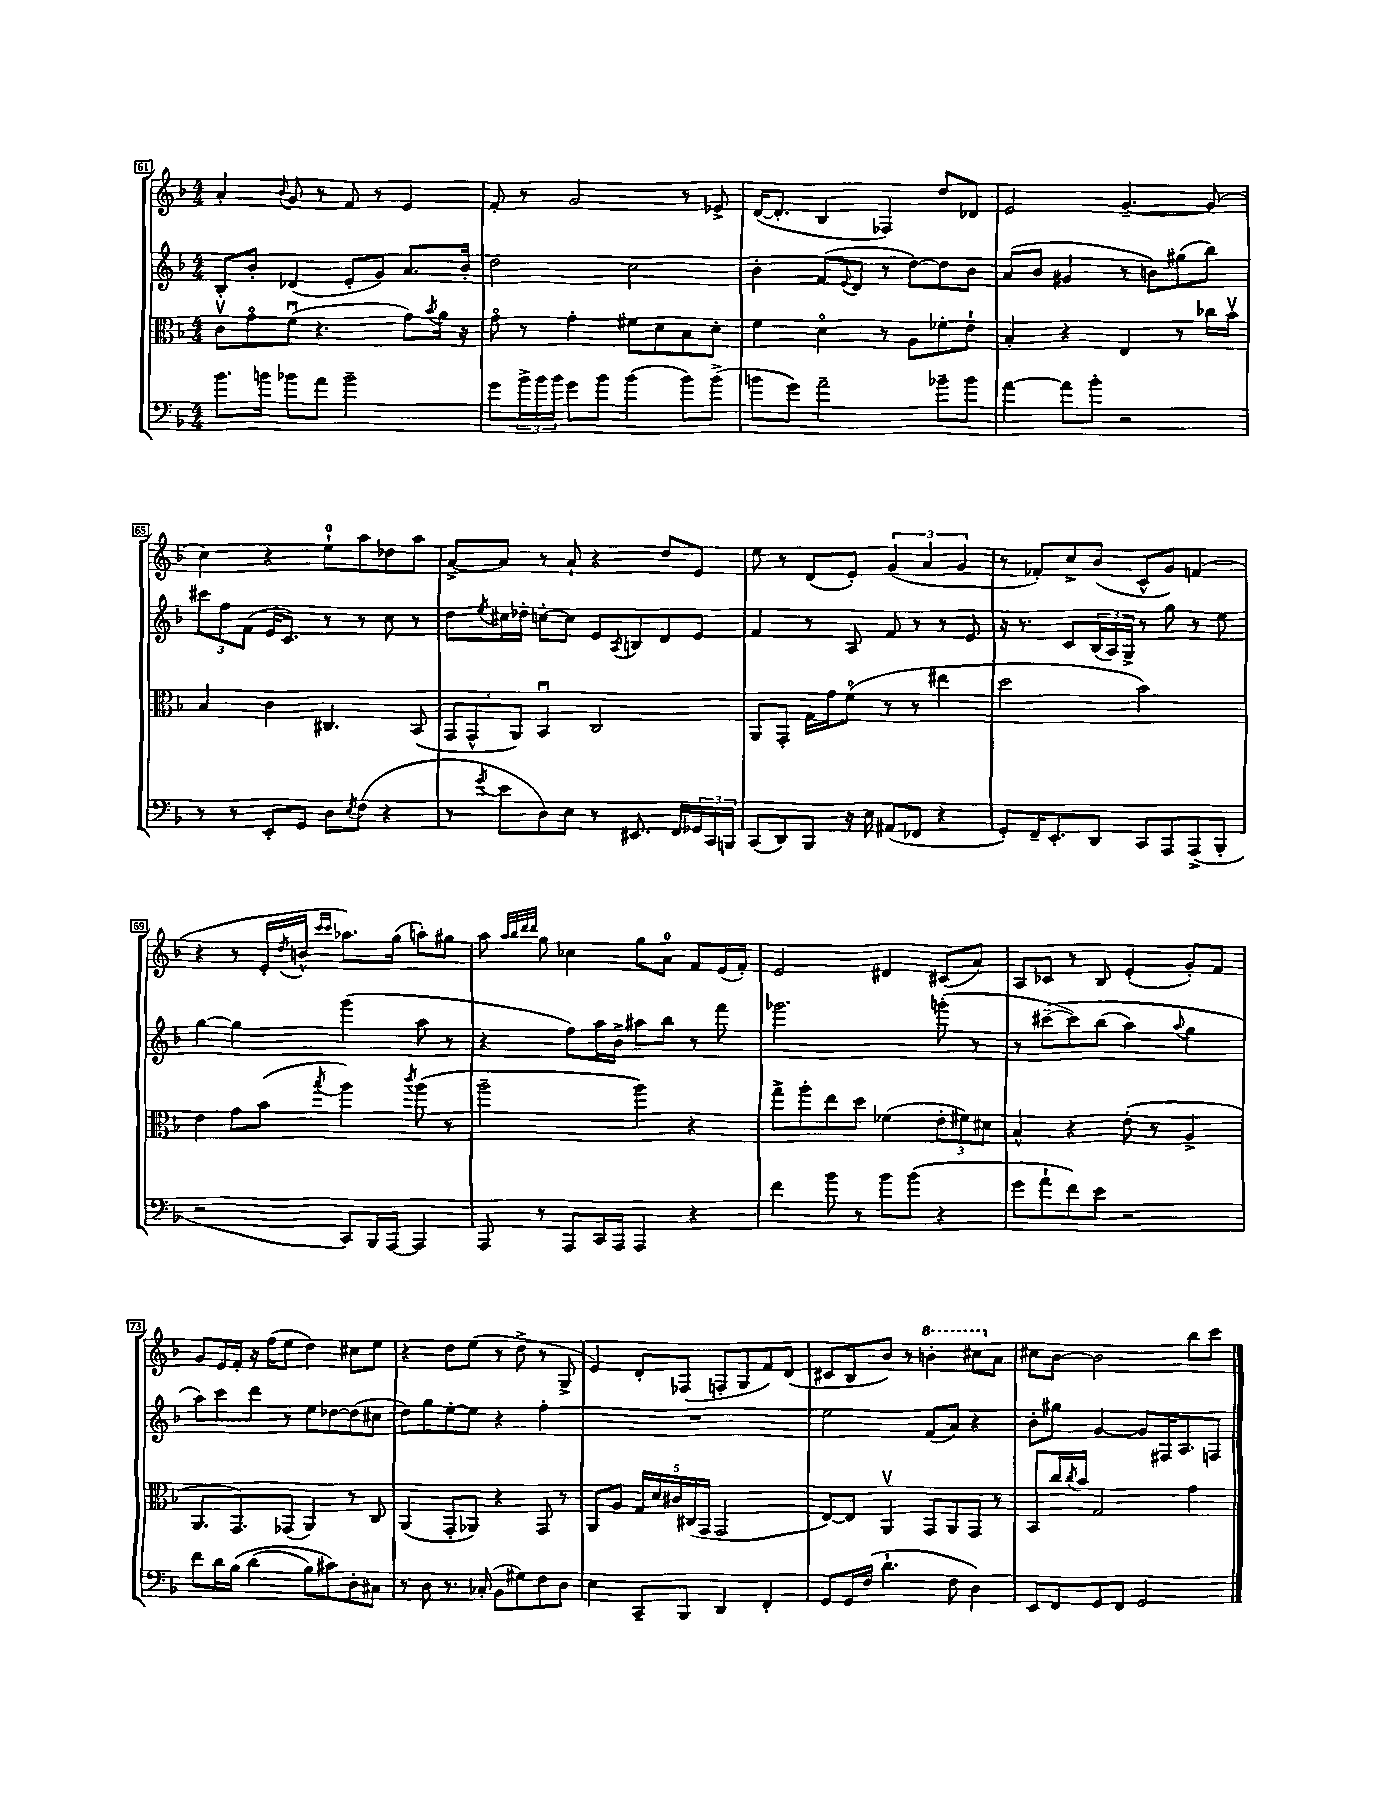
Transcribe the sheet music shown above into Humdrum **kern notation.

**kern	**kern	**kern	**kern
*part4	*part3	*part2	*part1
*staff4	*staff3	*staff2	*staff1
*clefF4	*clefC3	*clefG2	*clefG2
*k[b-]	*k[b-]	*k[b-]	*k[b-]
*M4/4	*M4/4	*M4/4	*M4/4
=61	=61	=61	=61
8.b-\L	8cv\L	8B-'/L	4a'/
.	8g\	8b-'/J	.
16bn\Jk	.	.	.
.	.	.	8qqb-/
8b-X\L	(8fu\J	(4d-X/	8g/
8a\J	4.r	.	8r
2b-~\	.	8e'/L	8f/
.	.	8g/J)	8r
.	8g\L)	8.a/L	4e/
.	8qb-/	.	.
.	16a\Jk	.	.
.	16r	16b-'/Jk	.
=62	=62	=62	=62
8g\L	8g\	2dd\	8f'/
24b-^\L	8r	.	8r
24b-\	.	.	.
24b-\JJ	.	.	.
8g\L	4g'\	.	2g/
8b-\J	.	.	.
(4b-\	8f#X\L	2cc\	.
.	8d\	.	.
8b-\L)	8B-\	.	8r
(8b-^\J	8d'\J	.	8e-X^/
=63	=63	=63	=63
8bn\L	4f\	4b-'\	([16d/KL
.	.	.	8.d'/J]
8g\J)	.	.	.
2a~\	4d\	(8f/L	4B-/
.	.	8qqe/	.
.	.	8d/J	.
.	8r	8r	4F-X/)
.	8A\L	[8dd\L)	.
8b-X~\L	8f-X'\	8dd\]	8dd/L
8b-\J	8e`\J	8b-\J	8d-X/J
=64	=64	=64	=64
[4a\	4B-'/	(8a/L	2e/
.	.	8b-/J	.
8a\L]	4r	4g#X/	.
8b-'\J	.	.	.
2r	4E/	8r	[4.g~/
.	.	8bn\L)	.
.	8r	(8gg#X\	.
.	16cc-X\LL	8bb-\J)	(8g/]
.	16b-v\JJ	.	.
!!LO:LB:g=z
=65	=65	=65	=65
8r	4B-/	12ccc#X\L	4cc\)
.	.	12ff\	.
8r	.	.	.
.	.	(12f\J	.
8EE'/L	4c\	16e/KL	4r
.	.	8.c/J)	.
8GG/J	.	.	.
8D\L	4.C#X/	8r	8ee`\L
8qE/	.	.	.
(8F\J	.	8r	8aa\
4r	.	8cc\	8dd-X\
.	(8BB-/	8r	8aa\J
=66	=66	=66	=66
8r	12GG/L	8dd\L	[8a^/L
.	12GG^^/	.	.
8qg/	.	8qee/	.
8e\L	.	16cc#X\L	8a/J]
.	12AA/J)	.	.
.	.	16dd-X'\JJ	.
8D\)	4BB-u/	[8ccn'\L	8r
8E\J	.	8cc\J]	8a`/
8r	2C/	8e/L	4r
.	.	8qA/	.
8.EE#X/	.	8Bn/	.
.	.	8d/	8dd/L
16FF/LL	.	.	.
24GG-X/	.	8e/J	8e/J
24CC/	.	.	.
24BBBn/JJ	.	.	.
=67	=67	=67	=67
(8CC/L	8AA/L	4f/	8ee\
8DD/)	8GG'/J	.	8r
8BBB-/J	16G\LL	8r	(8d/L
.	16g\J	.	.
16r	(8f\J	8A/	8e'/J)
16E\	.	.	.
(8AA#X/L	8r	8f/	(6g/
8FF-X/J	8r	8r	.
.	.	.	6a/
4r	4ee#X\	8r	.
.	.	.	6g/
.	.	8e/	.
=68	=68	=68	=68
8GG'/L)	2dd\	16r	8r
.	.	8.r	.
16FF~/K	.	.	8f-X'/L)
8.EE'/	.	.	.
.	.	8c/L	8cc^/
8DD/J	.	(24B-/L	(8b-/J
.	.	24A/)	.
.	.	24G^/JJ	.
8CC/L	2b-\)	8r	8c^^/L
8AAA/	.	8gg\	8g/J)
(8AAA^/	.	8r	(4fn/
8BBB-'/J	.	8ee\	.
!!LO:LB:g=z
=69	=69	=69	=69
2r	4e\	[4gg\	4r
.	8g\L	4gg\]	8r
.	(8b-\J	.	16e'/LL
.	.	.	8qdd/
.	.	.	16bn^^/JJ
.	.	.	16qqccc/LL
.	8qbb-/	.	16qqccc/JJ
8CC/L)	4aa\)	(4ggg\	8.aa-X\L)
16BBB-/L	.	.	.
[16AAA/JJ	.	.	(16gg\Jk
.	8qccc/	.	.
4AAA/]	(8aa\	8aa\	8aan'\L)
.	8r	8r	8gg#X\J
=70	=70	=70	=70
8AAA/	2aa~\	4r	8aa\
.	.	.	32qqaa/LLL
.	.	.	32qqbb-/
.	.	.	32qqddd/
.	.	.	32qqddd/JJJ
8r	.	.	8gg\
8AAA/L	.	8ff\L)	4cc-X\
16CC/L	.	16aa\L	.
16AAA/JJ	.	16b-^\JJ	.
4AAA/	4aa\)	8aa#X\L	8gg\L
.	.	8bb-\J	8a\J
4r	4r	8r	8f/L
.	.	8fff\	(16e/L
.	.	.	16f'/JJ)
=71	=71	=71	=71
4f\	8gg^\L	2.ggg-X\	2e/
.	8aa'\	.	.
8b-\	8ee\	.	.
8r	8dd\J	.	.
8b-\L	(4f-X\	.	4d#X/
(8b-\J	.	.	.
4r	12e'\L	(8gggn'\	(8c#X/L
.	12f#X\)	.	.
.	.	8r	8a/J)
.	12d#X\J	.	.
=72	=72	=72	=72
8g\L	4B-^^/	8r	8A/L
8a`\	.	([8ccc#X~\L	8c-X/J
8f\)	4r	8ccc#\])	8r
8e\J	.	(8bb-\J	8B-/
2r	(8e'\	4aa\)	(4e'/
.	8r	.	.
.	.	8qqaa/	.
.	4A^/	4gg\	8g'/L)
.	.	.	8f/J
!!LO:LB:g=z
=73	=73	=73	=73
8f\L	8.AA/L	8aa\L)	8g/L
16d\L	.	8ccc\	16e/L
(16B-\JJ	8.GG/)	.	16f'/JJ
(4d\	.	8ddd\J	16r
.	.	.	(16ff\KL
.	(8GG-X/J	8r	8ee\J
8B-\L)	4AA/)	8ee\L	4dd\)
8c#X\)	.	[8dd-X\	.
8D'\	8r	(8dd-\]	8cc#X\L
8C#X\J	8C/	8cc#X\J	8ee\J
=74	=74	=74	=74
8r	(4AA/	8dd\L)	4r
8D\	.	8gg\	.
8.r	8GG'/L	[8ee'\	8dd\L
.	8AA-X/J)	8ee\J]	(8ee\J
(16C-X'/	.	.	.
8BB-\L	4r	4r	8r
8G#X\)	.	.	8dd^\
8F\	8GG/	4ff'\	8r
8D\J	8r	.	8G^/
=75	=75	=75	=75
4E\	8AA/L	1r	4e/)
.	8A/J	.	.
8CC~/L	20G/LL	.	8d'/L
.	20d/	.	.
.	20c#X/	.	.
8BBB-/J	.	.	(8F-X/J
.	(20C#X/	.	.
.	20GG/JJ	.	.
4DD/	2GG/	.	8Fn'/L
.	.	.	8G/
4FF'/	.	.	8f/)
.	.	.	(8d/J
=76	=76	=76	=76
8GG/L	[8E/L)	2ee\	8c#X/L
16GG/L	8E/J]	.	8B-/
(16F/JJ	.	.	.
4.d`\	4AAv/	.	8b-/J)
.	.	.	8r
*	*	*	*8va
.	8GG/L	(8f/L	4bbn'\
8F\	8AA/	8a/J)	.
4D\)	8GG/J	4r	8ccc#X\L
*	*	*	*X8va
.	8r	.	8a\J
=77	=77	=77	=77
8EE/L	8BB-/L	8b-'\L	8cc#X\L
8FF/	16cc/L	8gg#X\J	[8b-\J
.	8qcc/	.	.
.	16b-/JJ	.	.
8GG/	2G/	[4g/	2b-\]
8FF/J	.	.	.
2GG/	.	8g/L]	.
.	.	16F#X/K	.
.	.	8.A/	.
.	4g\	.	8bb-\L
.	.	8Fn/J	8ccc\J
==	==	==	==
*-	*-	*-	*-
